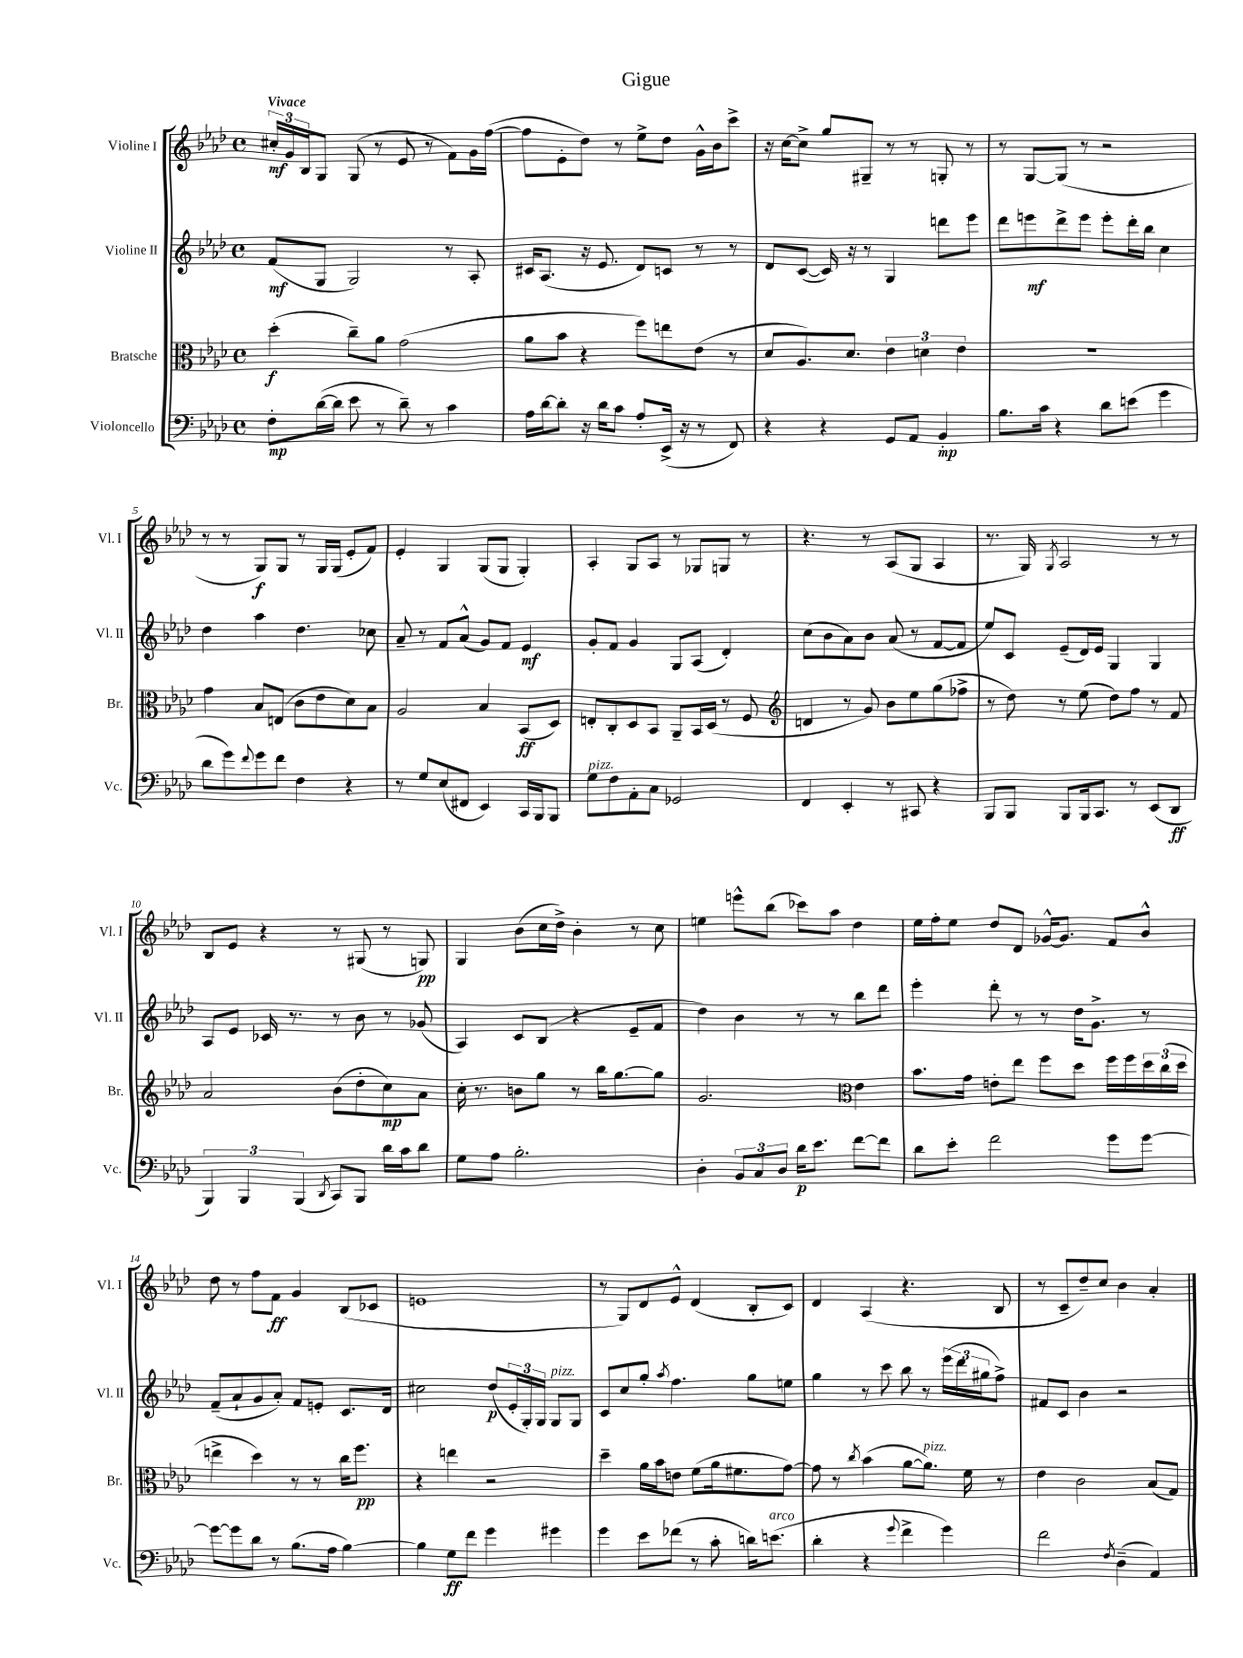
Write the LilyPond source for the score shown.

\header { title = "Gigue" }
<<
\new StaffGroup <<
\new Staff = "s0" \with { instrumentName = "Violine I" shortInstrumentName = "Vl. I" } {
    \clef treble \key aes \major \defaultTimeSignature \time 4/4 \tempo "Vivace"
    \tuplet 3/2 { cis''16-.\mf g'16 bes16 } g8 g8( r8 ees'8 r8 f'8) g'16 f''16~( |
    f''8 ees'8-. des''8) r8 ees''8-> des''8 g'16-^ bes'16 c'''8-> |
    r16 c''16~ c''8-> g''8 gis8-- r8 r8 g8-. r8 |
    r8 g8~ g8( r8 r2 |
    r8 r8 g8\f) g8 r8 g16 g16( ees'8-. f'8) |
    ees'4-. g4 g8( g8 g4-.) |
    aes4-. g8 aes8 r8 ges8 g8 r8 |
    r4. r8 aes8( g8 aes4 |
    r8. g16) \acciaccatura { g8 } aes2 r8 r8 |
    bes8 ees'8 r4 r8 gis8( r8 g8\pp) |
    g4 bes'8( c''16 des''16->) bes'4-. r8 c''8 |
    e''4 e'''8-^ bes''8( ces'''8) aes''8 des''4 |
    ees''16 f''16-. ees''8 des''8 des'8 ges'16~-^ ges'8. f'8 bes'8-^ |
    des''8 r8 f''8 f'8\ff g'4 bes8( ces'8 |
    e'1 |
    r8 g8) des'8 ees'8-^ des'4( bes8-. c'8) |
    des'4 aes4( r4. bes8 |
    r8 c'8-- des''8--) c''8 bes'4 aes'4-. \bar "|." |
}
\new Staff = "s1" \with { instrumentName = "Violine II" shortInstrumentName = "Vl. II" } {
    \clef treble \key aes \major \defaultTimeSignature \time 4/4
    f'8\mf( g8 g2) r8 aes8-. |
    cis'16 aes8.( r16 ees'8. des'8) c'8 r8 r8 |
    des'8 c'8~( c'16) r16 r8 g4 d'''8 ees'''8 |
    des'''8 e'''8\mf des'''8-> e'''8 e'''8-. des'''16-. bes''16 c''4 |
    des''4 aes''4 des''4. ces''8 |
    aes'8-- r8 f'8 aes'8-^( g'8) f'8 ees'4\mf |
    g'8-. f'8 g'4 g8 aes8( des'4-.) |
    c''8( bes'8 aes'8) bes'8 aes'8( r8 f'8~ f'8 |
    ees''8) c'8 ees'8--( des'16) ees'16 g4 g4 |
    aes8 ees'8 ces'16 r8. r8 bes'8 r8 ges'8( |
    aes4) c'8 bes8( r4 ees'8-- f'8 |
    des''4) bes'4 r8 r8 bes''8 des'''8 |
    ees'''4-. des'''8-. r8 r8 des''16 g'8.-> r8 |
    f'8--( aes'8-! g'8 aes'8-.) f'8 e'8-. c'8. des'16 |
    cis''2 des''8\p( \tuplet 3/2 { ees'16-. g16-.) g16 } g8^\markup { \italic "pizz." } g8 |
    c'8 c''8 g''8-. \acciaccatura { aes''8 } f''4. g''8 e''8 |
    g''4 r8 c'''8 bes''8 r8 \tuplet 3/2 { ees'''16( des'''16 gis''16 } f''8->) |
    fis'8 c'8 bes'4 r2 \bar "|." |
}
\new Staff = "s2" \with { instrumentName = "Bratsche" shortInstrumentName = "Br." } {
    \clef alto \key aes \major \defaultTimeSignature \time 4/4
    des''4-.\f( c''8--) aes'8 g'2( |
    aes'8 bes'8 r4 f''8) e''8 ees'8( r8 |
    des'8 aes8.) des'8. \tuplet 3/2 { ees'4 d'4 ees'4 } |
    R1 |
    g'4 bes8 e8( c'8 ees'8 des'8) bes8 |
    aes2 bes4 bes,8\ff( des8) |
    e8-. c8-. des8 bes,8 aes,8-- bes,16 des16( r8 f8 |
    \clef treble d'4 r8 g'8) bes'8 ees''8 g''8( fes''8-> |
    r8 des''8) r8 ees''8( des''8) f''8 r8 f'8 |
    aes'2 bes'8( des''8-. c''8\mp) aes'8 |
    c''16-. r8. b'8 g''8 r8 bes''16 g''8.~ g''8 |
    g'2. \clef alto ees'4 |
    bes'8. g'16 e'8-. ees''8 f''8 des''8 f''16 f''16 \tuplet 3/2 { des''16 c''16( des''16 } |
    e''4-> des''4) r8 r8 c''16 f''8.\pp |
    r4 e''4 r2 |
    des''4-- aes'16 bes'16 e'8 f'8( aes'16 fis'8. g'8~) |
    g'8 r8 \acciaccatura { c''8 } bes'4( aes'8~ aes'8.^\markup { \italic "pizz." }) f'16 r8 |
    ees'4 c'2 bes8( g8) \bar "|." |
}
\new Staff = "s3" \with { instrumentName = "Violoncello" shortInstrumentName = "Vc." } {
    \clef bass \key aes \major \defaultTimeSignature \time 4/4
    f8-.\mp des'16~( des'16 ees'8 r8 des'8--) r8 c'4 |
    aes16 des'16~ des'8-. r16 des'16 c'8 aes8-. ees,16->( r16 r8 f,8) |
    r4 r4 g,8 aes,8 bes,4-.\mp |
    bes8. c'16 r4 des'8 e'8( g'4 |
    des'8 g'8) \appoggiatura { f'8 } g'8 f'8 f4 r4 |
    r8 g8 ees8( fis,8 ees,4) c,16 bes,,16 bes,,8 |
    g8^\markup { \italic "pizz." } f8 aes,8-. c8 ges,2 |
    f,4 ees,4-. r8 cis,8 r4 |
    bes,,8 bes,,8 bes,,8 bes,,16 c,8. r8 ees,8( des,8\ff |
    \tuplet 3/2 { bes,,4) bes,,4 bes,,4( } \acciaccatura { des,8 } c,8) bes,,8 des'16 c'16 des'8 |
    g8 aes8 bes2.-. |
    des4-. \tuplet 3/2 { bes,8 c8 des8 } des'16\p ees'8. f'8~ f'8 |
    des'8 ees'8-. f'2 g'8 g'8~ |
    g'8~ g'8 des'8 r8 bes8.( aes16 bes4~) |
    bes4 g8\ff f'8 g'4 gis'4 |
    g'4 ees'8 fes'8( r8 c'8-. d'16) e'8.^\markup { \italic "arco" }( |
    des'4-. r4 \appoggiatura { g'8 } f'4-> g'4) |
    f'2 \acciaccatura { f8 } des4--( aes,4) \bar "|." |
}
>>
>>
